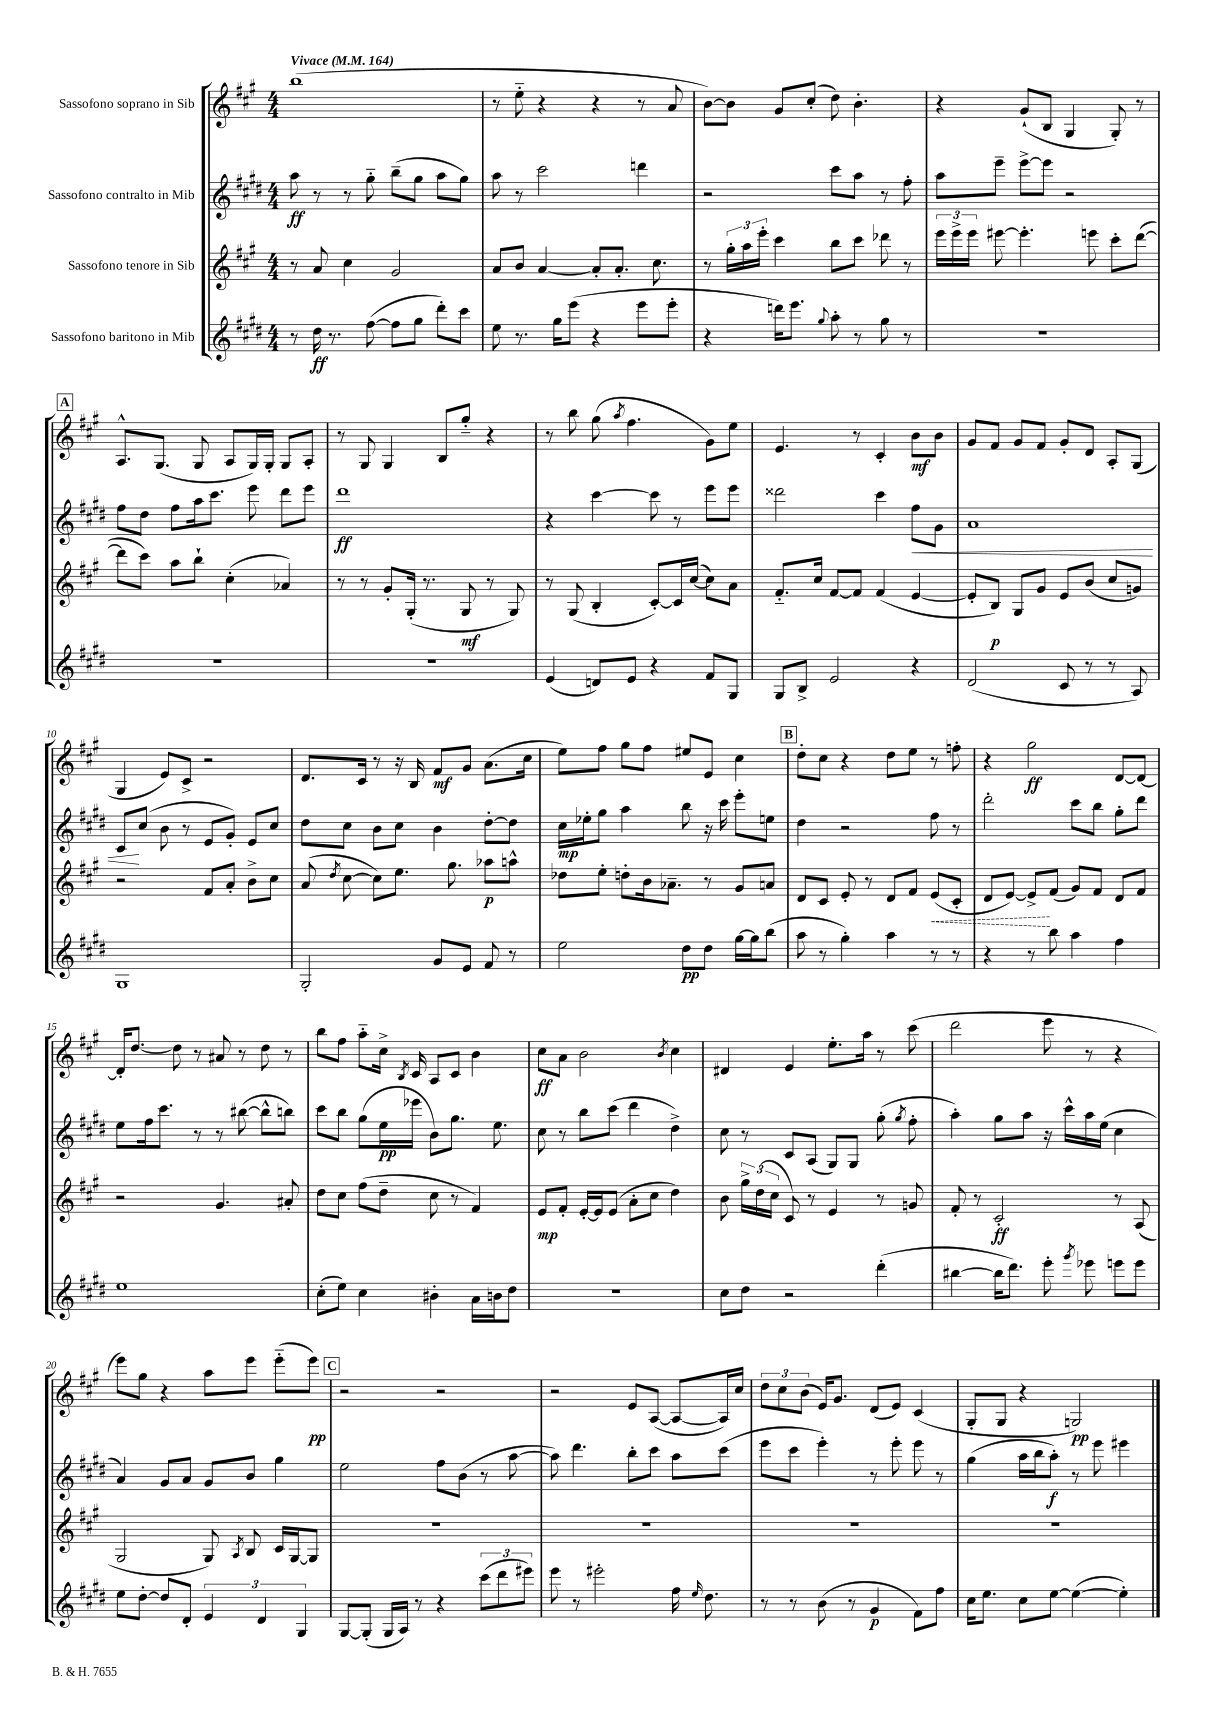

**kern	**kern	**kern	**kern
*staff4	*staff3	*staff2	*staff1
*clefG2	*clefG2	*clefG2	*clefG2
*k[f#c#g#d#]	*k[f#c#g#]	*k[f#c#g#d#]	*k[f#c#g#]
*M4/4	*M4/4	*M4/4	*M4/4
*MM164	*MM164	*MM164	*MM164
8r	8r	8aa	(1bb
16dd#	8a	8r	.
8.r	.	.	.
.	4cc#	8r	.
([8ff#	.	8gg#'~	.
8ff#]	2g#	(8bb~	.
8gg#	.	8gg#	.
8ddd#')	.	8aa	.
8ccc#	.	8gg#)	.
=	=	=	=
8ee	8a	8aa	8r
8.r	8b	8r	8ee'~
.	[4a	2ccc#	4r
16gg#	.	.	.
(8eee	.	.	.
4r	8a']	.	4r
.	8.a'	.	.
8eee	.	4ddd	8r
.	8.cc#	.	.
8eee'	.	.	8a
=	=	=	=
4r	8r	2r	[8b)
.	24gg#'	.	8b]
.	24aa	.	.
.	24eee'	.	.
16ddd)	4ccc#	.	8g#
8.eee	.	.	.
.	.	.	(8cc#'
8qqgg#	.	.	.
8aa'	8bb	8ccc#	8dd)
8r	8ccc#	8aa	4.b'
8gg#	8ddd-	8r	.
8r	8r	8ff#'	.
=	=	=	=
1r	24eee	8aa	4r
.	24eee^	.	.
.	24eee	.	.
.	[8eee#	8eee~	.
.	4.eee#']	[8eee^	(8g#`
.	.	8eee]	8B
.	.	2r	4G#
.	8eee	.	.
.	8ccc#'	.	8G#')
.	([8ddd	.	8r
=	=	=	=
1r	8ddd]	8ff#	8.A^^
.	8ccc#)	8dd#	.
.	.	.	(8.G#
.	8aa	8ff#	.
.	8bb`	16aa	8G#
.	.	8.ccc#	.
.	(4cc#'	.	8A
.	.	8eee	16G#)
.	.	.	16G#'
.	4a-)	8ddd#	8G#
.	.	8eee	8A'
=	=	=	=
1r	8r	1ddd#	8r
.	8r	.	8G#
.	8g#'	.	4G#
.	(16G#'	.	.
.	8.r	.	.
.	.	.	8B
.	8G#	.	8gg#'~
.	8r	.	4r
.	8G#)	.	.
=	=	=	=
(4e	8r	4r	8r
.	(8G#	.	8bb
8d)	4B'	[4ccc#	(8gg#
.	.	.	8qaa
8e	.	.	4.ff#
4r	[8c#')	8ccc#]	.
.	16c#]	8r	.
.	([16cc#	.	.
8f#	8cc#])	8eee	8g#)
8G#	8a	8eee	8ee
=	=	=	=
8G#	8.f#'~	2ddd##	4.e
8B^	.	.	.
.	16cc#	.	.
2e	[8f#	.	.
.	8f#]	.	8r
.	(4f#	4ccc#	4c#'
4r	[4e	8ff#	8b
.	.	8g#	8b
=	=	=	=
(2d#	8e']	1a	8g#
.	8B)	.	8f#
.	8G#	.	8g#
.	8g#	.	8f#
8c#	8e	.	8g#'
8r	(8b	.	8d
8r	8cc#	.	8A'
8A)	8g)	.	(8G#
=	=	=	=
1G#	2r	8c#	4G#
.	.	(8cc#	.
.	.	8b	8e)
.	.	8r	8c#^
.	8f#	8e	2r
.	8a'	8g#')	.
.	8b^	8e	.
.	8cc#	8cc#	.
=	=	=	=
2G#'	(8a	8dd#	8.d
.	8qdd	.	.
.	[8cc#	8cc#	.
.	.	.	16c#
.	8cc#])	8b	8r
.	8.ee	8cc#	16r
.	.	.	16B
8g#	.	4b	8f#
.	8.gg#	.	.
8e	.	.	8g#
8f#	8aa-	[8dd#'	(8.a
8r	8aa^^	8dd#]	.
.	.	.	16cc#
=	=	=	=
2ee	8dd-	16cc#	8ee)
.	.	16ee-'	.
.	8ee'	8gg#	8ff#
.	8dd'	4aa	8gg#
.	16b	.	8ff#
.	8.a-~	.	.
8dd#	.	8bb	8ee#
8dd#	8r	16r	8e
.	.	16ccc#	.
[16gg#	8g#	8eee'	4cc#
16gg#]	.	.	.
(8bb	8a	8ee	.
=	=	=	=
8aa	8d	4dd#	8dd'
8r	8c#	.	8cc#
4gg#')	8e'	2r	4r
.	8r	.	.
4aa	8d	.	8dd
.	8f#	.	8ee
8r	(8e	8ff#	8r
8r	8c#'	8r	8ff'
=	=	=	=
4r	8d	2ddd#'	4r
.	[8e)	.	.
8r	8e^]	.	2gg#
8bb	(8f#	.	.
4aa	8g#)	8ccc#	.
.	8f#	8bb	.
4ff#	8d	8gg#'	[8d
.	8f#	8ddd#	8d_
=	=	=	=
1ee	2r	8ee	16d']
.	.	.	[8.dd
.	.	16ff#	.
.	.	8.ccc#	.
.	.	.	8dd]
.	.	8r	8r
.	4.g#	8r	8a#
.	.	([8bb#	8r
.	.	8bb#^^]	8dd
.	8a#'	8bb)	8r
=	=	=	=
(8cc#'	8dd	8ccc#	8bb
8ee)	8cc#	8bb	8ff#
4cc#	(8ff#	(8gg#	8aa'~
.	8dd~	16ee	16cc#^
.	.	.	8qB
.	.	16eee-	16c#
4b#'	8cc#	8b)	8A
.	8r	8.gg#	8c#
16a	4f#)	.	4b
16b	.	8.ee	.
8dd#	.	.	.
=	=	=	=
1r	8e	8cc#	8cc#
.	8f#'	8r	8a
.	[16e'	8bb	2b
.	16e]	.	.
.	(8e	(8ccc#	.
.	8a'	4ddd#	.
.	8cc#	.	.
.	.	.	8qb
.	4dd)	4dd#^)	4cc#
=	=	=	=
8cc#	8b	8cc#	4d#
8dd#	24gg#^	8r	.
.	(24dd	.	.
.	24cc#	.	.
2r	8c#)	8c#	4e
.	8r	(8A	.
.	4e	8G#)	8.ee'
.	.	8G#	.
.	.	.	16aa
(4ddd#'	8r	(8gg#'	8r
.	.	8qgg#	.
.	8g	8ff#'	(8ccc#
=	=	=	=
[4bb#	8f#'	4aa')	2ddd
.	8r	.	.
16bb#]	2c#'	8gg#	.
8.ddd#)	.	.	.
.	.	8aa	.
8eee'	.	16r	8eee
.	.	16ccc#^^	.
8qggg#	.	.	.
8eee-	.	16aa	8r
.	.	(16ee	.
8eee	8r	4cc#	4r
8eee	(8A	.	.
=	=	=	=
8ee	2G#	4a)	8eee)
[8dd#'	.	.	8gg#
8dd#]	.	8g#	4r
8d#'	.	8a	.
6e	8G#)	8g#	8aa
.	8qA	.	.
.	8B	8b	8eee
6d#	.	.	.
.	16c#	4gg#	(8eee'~
.	[16G#	.	.
6G#	.	.	.
.	8G#]	.	8eee)
=	=	=	=
[8G#	1r	2ee	2r
(8G#']	.	.	.
16G#	.	.	.
16A)	.	.	.
8r	.	.	.
4r	.	8ff#	2r
.	.	(8b	.
(12ccc#	.	8r	.
12ddd#	.	.	.
.	.	[8aa	.
12eee#)	.	.	.
=	=	=	=
8eee	1r	8aa])	2r
8r	.	4.ddd#	.
2eee#'	.	.	.
.	.	8bb'	8e
.	.	8ccc#	([8A
16ff#	.	8aa	8A_
16qqee	.	.	.
8.dd#	.	.	.
.	.	(8ccc#	16A])
.	.	.	16cc#
=	=	=	=
8r	1r	8eee	12dd
.	.	.	12cc#
8r	.	8ccc#	.
.	.	.	(12b
(8b	.	4eee')	16e)
.	.	.	8.g#
8r	.	.	.
4g#	.	8r	(8d
.	.	8eee'	8e)
8f#)	.	8eee	(4c#
8ff#	.	8r	.
=	=	=	=
16cc#	1r	(4gg#	8G#'
8.ee	.	.	.
.	.	.	8G#
8cc#	.	16aa	4r
.	.	16bb	.
[8ee	.	8aa')	.
(4ee_	.	8r	2G)
.	.	8eee	.
4ee'])	.	4eee#	.
==	==	==	==
*-	*-	*-	*-
